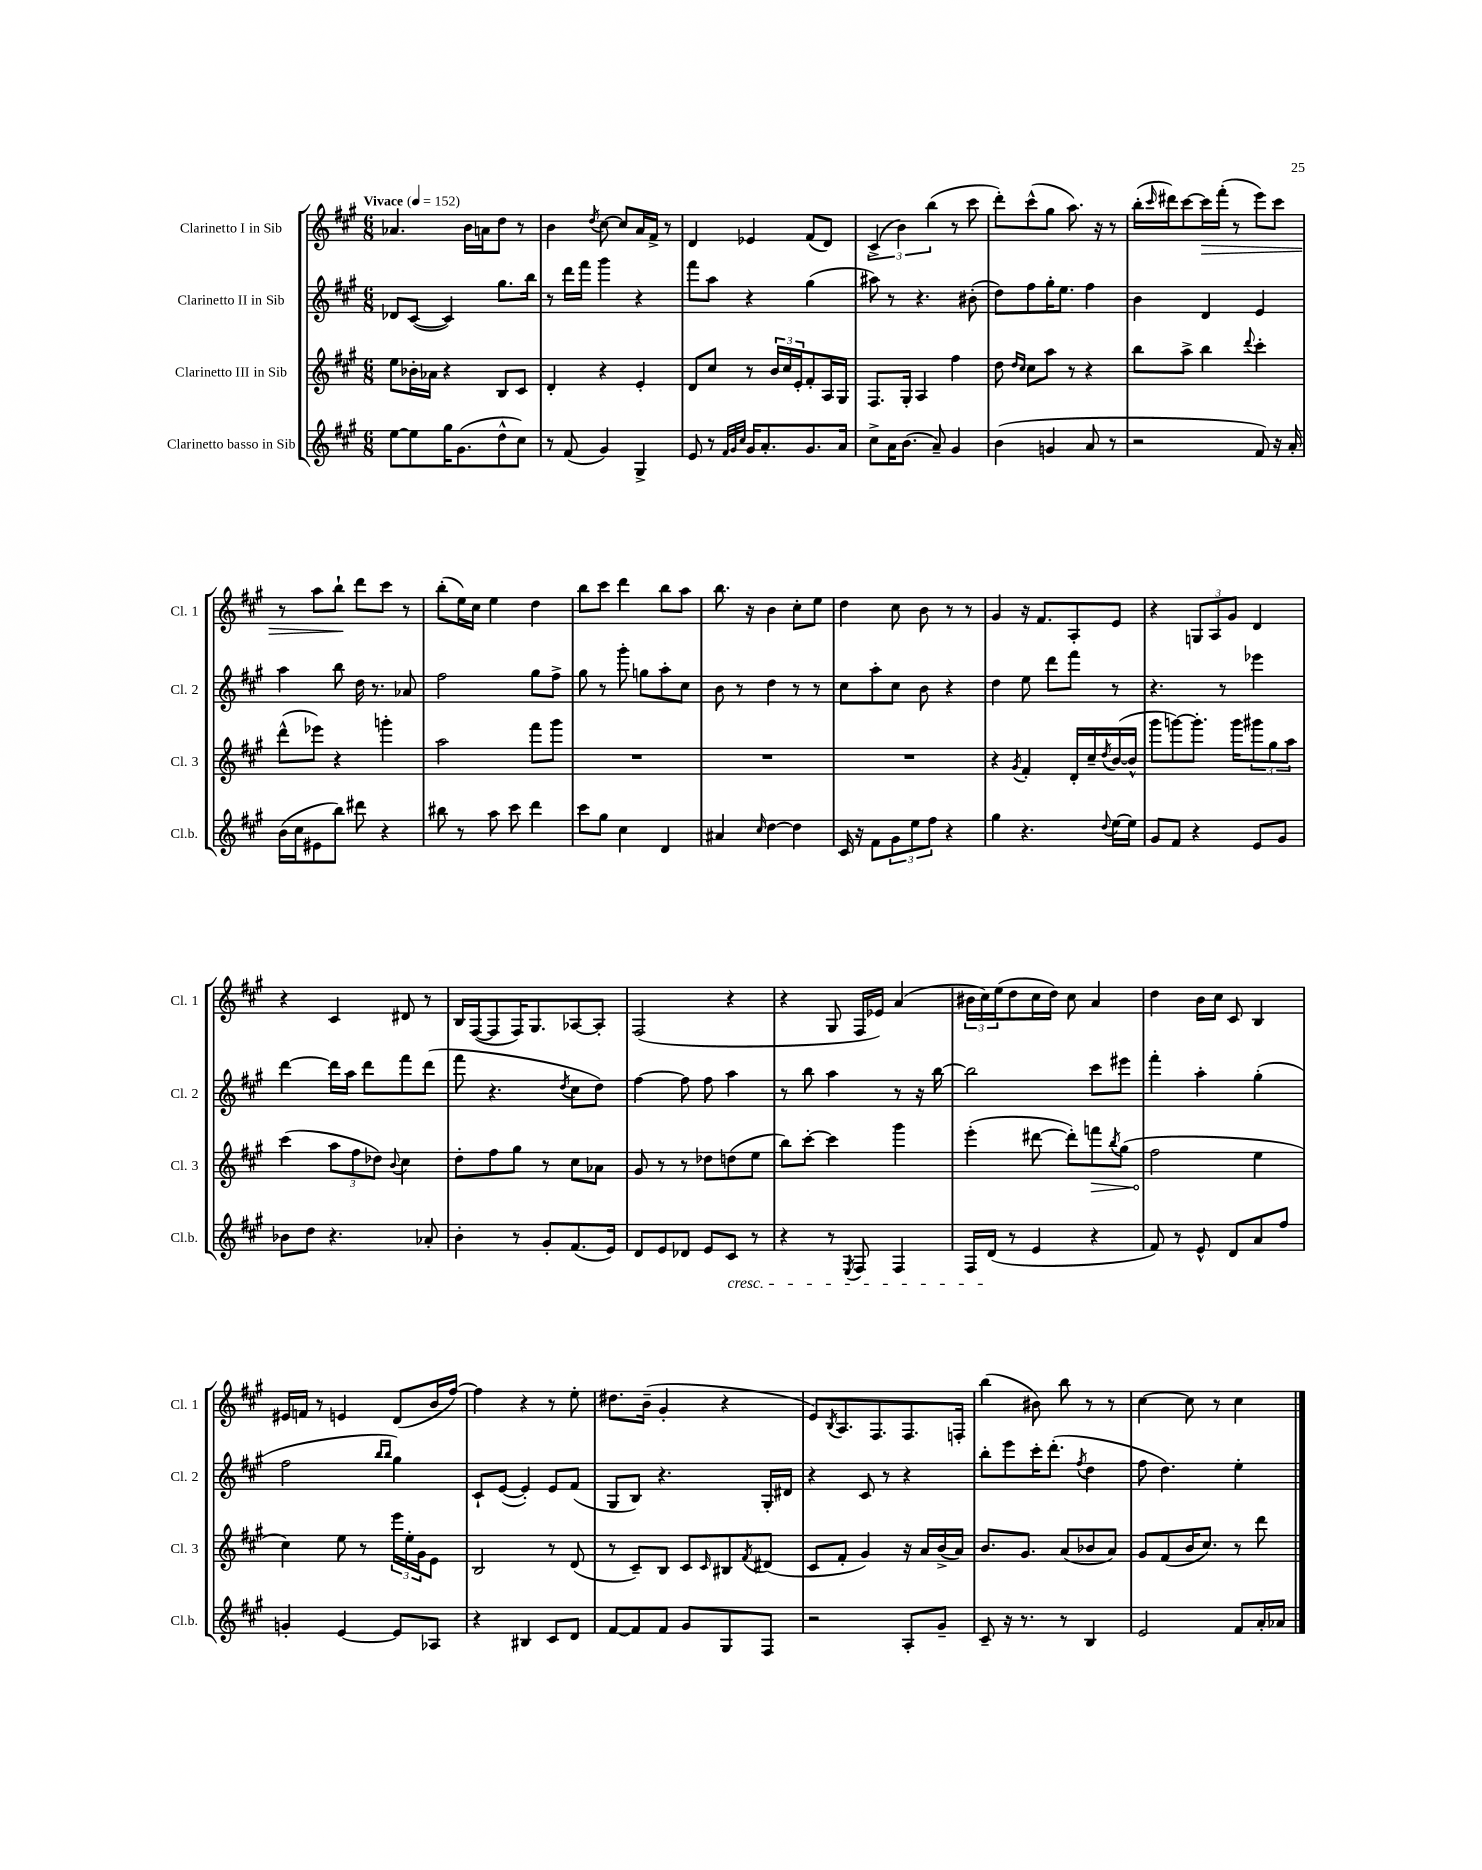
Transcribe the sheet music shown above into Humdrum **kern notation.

**kern	**kern	**dynam	**kern	**kern	**dynam
*part4	*part3	*part3	*part2	*part1	*part1
*staff4	*staff3	*staff3	*staff2	*staff1	*staff1
*I"Clarinetto basso in Sib	*I"Clarinetto III in Sib	*	*I"Clarinetto II in Sib	*I"Clarinetto I in Sib	*
*I'Cl.b.	*I'Cl. 3	*	*I'Cl. 2	*I'Cl. 1	*
*clefG2	*clefG2	*	*clefG2	*clefG2	*
*k[f#c#g#]	*k[f#c#g#]	*	*k[f#c#g#]	*k[f#c#g#]	*
*M6/8	*M6/8	*	*M6/8	*M6/8	*
*MM152	*MM152	*	*MM152	*MM152	*
=1	=1	=1	=1	=1	=1
!	!	!	!	!LO:TX:a:B:t=Vivace	!
[8ee\L	8ee\L	.	8d-X/L	4.a-X/	.
8ee\]	16b-X'\L	.	([8c#/J	.	.
.	16a-X\JJ	.	.	.	.
16gg#\K	4r	.	4c#/])	.	.
(8.g#\	.	.	.	.	.
.	.	.	.	16b\LL	.
.	.	.	.	16an\J	.
8dd^^\	8B/L	.	8.gg#\L	8dd\J	.
8cc#\J)	8c#/J	.	.	8r	.
.	.	.	16bb\Jk	.	.
=2	=2	=2	=2	=2	=2
8r	4d'/	.	8r	4b\	.
(8f#/	.	.	16ddd\LL	.	.
.	.	.	16fff#\JJ	.	.
.	.	.	.	8qdd/	.
4g#/)	4r	.	4ggg#\	[8cc#\	.
.	.	.	.	8cc#/L]	.
4G#^/	4e'/	.	4r	16a/L	.
.	.	.	.	16f#^/JJ	.
.	.	.	.	8r	.
=3	=3	=3	=3	=3	=3
8e/	8d/L	.	8fff#\L	4d/	.
8r	8cc#/J	.	8aa\J	.	.
32qqf#/LLL	.	.	.	.	.
32qqg#/	.	.	.	.	.
32qqcc#/JJJ	.	.	.	.	.
16g#/KL	8r	.	4r	4e-X/	.
8.a'/	.	.	.	.	.
.	24b/LL	.	.	.	.
.	24cc#/	.	.	.	.
.	24e'/J	.	.	.	.
8.g#/	8f#'/	.	(4gg#\	(8f#/L	.
.	16A/L	.	.	8d/J)	.
16a/Jk	16G#/JJ	.	.	.	.
=4	=4	=4	=4	=4	=4
8cc#^\L	8.F#/L	.	8aa#X\)	(6c#^/	.
16a\K	.	.	8r	.	.
.	.	.	.	6b\)	.
(8.b\J	16G#'/Jk	.	.	.	.
.	4A/	.	4.r	.	.
.	.	.	.	(6bb\	.
8a~/)	.	.	.	.	.
4g#/	4ff#\	.	.	8r	.
.	.	.	(8b#X'\	8ccc#\	.
=5	=5	=5	=5	=5	=5
(4b\	8dd\	.	8dd\L)	8ddd'\L)	.
.	16qqdd/LL	.	.	.	.
.	16qqcc#/JJ	.	.	.	.
.	8cc#\L	.	8ff#\	(8ccc#^^\	.
4gn/	8aa\J	.	16gg#'\K	8gg#\J	.
.	.	.	8.ee\J	.	.
.	8r	.	.	8.aa\)	.
8a/	4r	.	4ff#\	.	.
.	.	.	.	16r	.
8r	.	.	.	8r	.
=6	=6	=6	=6	=6	=6
2r	8bb\L	.	4b\	(16bb'\LL	.
.	.	.	.	16qqccc#/	.
.	.	.	.	16ddd#X\J)	.
.	8aa^\J	.	.	[8ccc#\	.
!	!	!	!	!	!LO:HP:b
.	4bb\	.	4d/	16ccc#\L]	>
.	.	.	.	(16fff#'\JJ	.
.	.	.	.	8r	.
.	8qqddd/	.	.	.	.
8f#/)	4ccc#'\	.	4e/	8eee\L)	.
16r	.	.	.	8ccc#\J	.
16a'/	.	.	.	.	.
!!LO:LB:g=z
=7	=7	=7	=7	=7	=7
(16b\LL	(8ddd^^\L	.	4aa\	8r	.
16cc#\J	.	.	.	.	.
8e#X\	8eee-X\J)	.	.	8aa\L	.
8bb\J)	4r	.	8bb\	8bb`\J	.
8ddd#X\	.	.	16dd\	8ddd\L	]
.	.	.	8.r	.	.
4r	4gggn'\	.	.	8ccc#\J	.
.	.	.	8a-X/	8r	.
=8	=8	=8	=8	=8	=8
8bb#X\	2aa\	.	2ff#\	(8bb'\L	.
8r	.	.	.	16ee\L)	.
.	.	.	.	16cc#\JJ	.
8aa\	.	.	.	4ee\	.
8ccc#\	.	.	.	.	.
4ddd\	8fff#\L	.	8gg#\L	4dd\	.
.	8ggg#\J	.	8ff#^\J	.	.
=9	=9	=9	=9	=9	=9
8ccc#\L	2.r	.	8gg#\	8bb\L	.
8gg#\J	.	.	8r	8ccc#\J	.
4cc#\	.	.	8ggg#'\	4ddd\	.
.	.	.	8ggn\L	.	.
4d/	.	.	8aa'\	8bb\L	.
.	.	.	8cc#\J	8aa\J	.
=10	=10	=10	=10	=10	=10
4a#X/	2.r	.	8b\	8.bb\	.
.	.	.	8r	.	.
.	.	.	.	16r	.
16qqcc#/	.	.	.	.	.
[4dd\	.	.	4dd\	4b\	.
4dd\]	.	.	8r	8cc#'\L	.
.	.	.	8r	8ee\J	.
=11	=11	=11	=11	=11	=11
16c#/	2.r	.	8cc#\L	4dd\	.
16r	.	.	.	.	.
8f#\L	.	.	8aa'\	.	.
12g#\	.	.	8cc#\J	8cc#\	.
12ee\	.	.	.	.	.
.	.	.	8b\	8b\	.
12ff#\J	.	.	.	.	.
4r	.	.	4r	8r	.
.	.	.	.	8r	.
=12	=12	=12	=12	=12	=12
4gg#\	4r	.	4dd\	4g#/	.
.	8qg#/	.	.	.	.
4.r	4f#'/	.	8ee\	16r	.
.	.	.	.	8.f#/L	.
.	.	.	8ddd\L	.	.
.	16d'/LL	.	8fff#\J	8A'/	.
.	16cc#~/	.	.	.	.
8qqdd/	8qdd/	.	.	.	.
[16ee\LL	([16b/	.	8r	8e/J	.
16ee\JJ]	16b^^/JJ]	.	.	.	.
=13	=13	=13	=13	=13	=13
8g#/L	8ggg#\L	.	4.r	4r	.
8f#/J	[8gggn\)	.	.	.	.
4r	8.ggg'\J]	.	.	12Gn/L	.
.	.	.	.	12A/	.
.	.	.	8r	.	.
.	.	.	.	12g#/J	.
.	16ggg\KL	.	.	.	.
8e/L	12ggg#X\	.	4eee-X\	4d/	.
.	12gg#\	.	.	.	.
8g#/J	.	.	.	.	.
.	12aa\J	.	.	.	.
!!LO:LB:g=z
=14	=14	=14	=14	=14	=14
8b-X\L	(4ccc#\	.	[4ddd\	4r	.
8dd\J	.	.	.	.	.
4.r	12aa\L	.	16ddd\LL]	4c#/	.
.	.	.	16aa\JJ	.	.
.	12ff#\	.	.	.	.
.	.	.	8ddd\L	.	.
.	12dd-X\J)	.	.	.	.
.	8qqb/	.	.	.	.
.	4cc#\	.	8fff#\	8d#X/	.
8a-X'/	.	.	(8ddd\J	8r	.
=15	=15	=15	=15	=15	=15
4b'\	8dd'\L	.	8fff#\	16B/LL	.
.	.	.	.	([16F#/J	.
.	8ff#\	.	4.r	8F#/]	.
8r	8gg#\J	.	.	16F#/K)	.
.	.	.	.	8.G#/	.
8g#'/L	8r	.	.	.	.
.	.	.	8qdd/	.	.
(8.f#/	8cc#\L	.	8cc#\L	[8A-X/	.
.	8a-X\J	.	8dd\J)	8A-'/J]	.
16e/Jk)	.	.	.	.	.
=16	=16	=16	=16	=16	=16
8d/L	8g#/	.	[4ff#\	(2F#/	.
8e/	8r	.	.	.	.
8d-X/J	8r	.	8ff#\]	.	.
8e/L	8dd-X\L	.	8ff#\	.	.
!LO:TX:b:i:t=cresc.	!	!	!	!	!
8c#/J	(8ddn\	.	4aa\	4r	.
8r	8ee\J	.	.	.	.
=17	=17	=17	=17	=17	=17
4r	8bb\L)	.	8r	4r	.
.	[8ccc#'\J	.	8bb\	.	.
8r	4ccc#\]	.	4aa\	8G#/	.
8qE/	.	.	.	.	.
8F#/	.	.	.	16F#/LL	.
.	.	.	.	16e-X/JJ)	.
4F#/	4ggg#\	.	8r	(4a/	.
.	.	.	16r	.	.
.	.	.	[16bb\	.	.
=18	=18	=18	=18	=18	=18
16F#/LL	(4eee'\	.	2bb\]	24b#X\LL	.
.	.	.	.	24cc#\)	.
(16d/JJ	.	.	.	.	.
.	.	.	.	(24ee\J	.
8r	.	.	.	8dd\	.
4e/	[8ddd#X\	.	.	16cc#\L	.
.	.	.	.	16dd\JJ)	.
.	8ddd#'\L])	.	.	8cc#\	.
!	!	!LO:HP:b	!	!	!
4r	8fffn\	>	8ccc#\L	4a/	.
.	8qbb/	.	.	.	.
.	(8gg#\J	.	8eee#X\J	.	.
=19	=19	=19	=19	=19	=19
8f#/)	2ff#\	.	4fff#'\	4dd\	.
8r	.	.	.	.	.
8e^^/	.	.	4aa'\	16b\LL	.
.	.	.	.	16cc#\JJ	.
8d/L	.	.	.	8c#/	.
8a/	4ee\	]	(4gg#'\	4B/	.
8ff#/J	.	.	.	.	.
!!LO:LB:g=z
=20	=20	=20	=20	=20	=20
4gn'/	4cc#\)	.	2ff#\	16e#X/LL	.
.	.	.	.	16fn/JJ	.
.	.	.	.	8r	.
[4e/	8ee\	.	.	4en/	.
.	8r	.	.	.	.
.	.	.	16qqbb/LL	.	.
.	.	.	16qqbb/JJ	.	.
8e/L]	24eee\LL	.	4gg#\)	(8d/L	.
.	24ee'\	.	.	.	.
.	24g#\J	.	.	.	.
8A-X/J	8e\J	.	.	16b/L	.
.	.	.	.	[16ff#/JJ)	.
=21	=21	=21	=21	=21	=21
4r	2B/	.	8c#`/L	4ff#\]	.
.	.	.	([8e/J	.	.
4B#X/	.	.	4e'/])	4r	.
8c#/L	8r	.	8e/L	8r	.
8d/J	(8d/	.	(8f#/J	8ee'\	.
=22	=22	=22	=22	=22	=22
[8f#/L	8r	.	8G#/L	8.dd#X\L	.
8f#/]	8c#~/L)	.	8B/J)	.	.
.	.	.	.	(16b~\Jk	.
8f#/J	8B/J	.	4.r	4g#'/	.
8g#/L	8c#/L	.	.	.	.
.	16qqc#/	.	.	.	.
8G#/	8B#X/	.	.	4r	.
.	8qf#/	.	.	.	.
8F#/J	(8d#X/J	.	16G#'/LL	.	.
.	.	.	16d#X/JJ	.	.
=23	=23	=23	=23	=23	=23
2r	8c#/L	.	4r	8e/L)	.
.	.	.	.	8qB/	.
.	8f#'/J	.	.	8.A/	.
.	4g#/)	.	8c#/	.	.
.	.	.	.	8.F#/	.
.	.	.	8r	.	.
8A'/L	16r	.	4r	8.F#/	.
.	16a/LL	.	.	.	.
8g#~/J	(16b^/	.	.	.	.
.	16a/JJ)	.	.	16Fn'/Jk	.
=24	=24	=24	=24	=24	=24
8c#~/	8.b/L	.	8bb'\L	(4bb\	.
16r	.	.	8eee\	.	.
8.r	8.g#/J	.	.	.	.
.	.	.	16ccc#'\K	8b#X\)	.
.	.	.	(8.ddd'\J	.	.
8r	(8a/L	.	.	8bb\	.
.	.	.	8qff#/	.	.
4B/	8b-X/	.	4dd\	8r	.
.	8a/J)	.	.	8r	.
=25	=25	=25	=25	=25	=25
2e/	8g#/L	.	8ff#\	[4cc#\	.
.	(8f#/	.	4.dd\)	.	.
.	16b/K	.	.	8cc#\]	.
.	8.cc#/J)	.	.	.	.
.	.	.	.	8r	.
8f#/L	8r	.	4ee'\	4cc#\	.
16a'/L	8ddd\	.	.	.	.
16a-X/JJ	.	.	.	.	.
==	==	==	==	==	==
*-	*-	*-	*-	*-	*-
